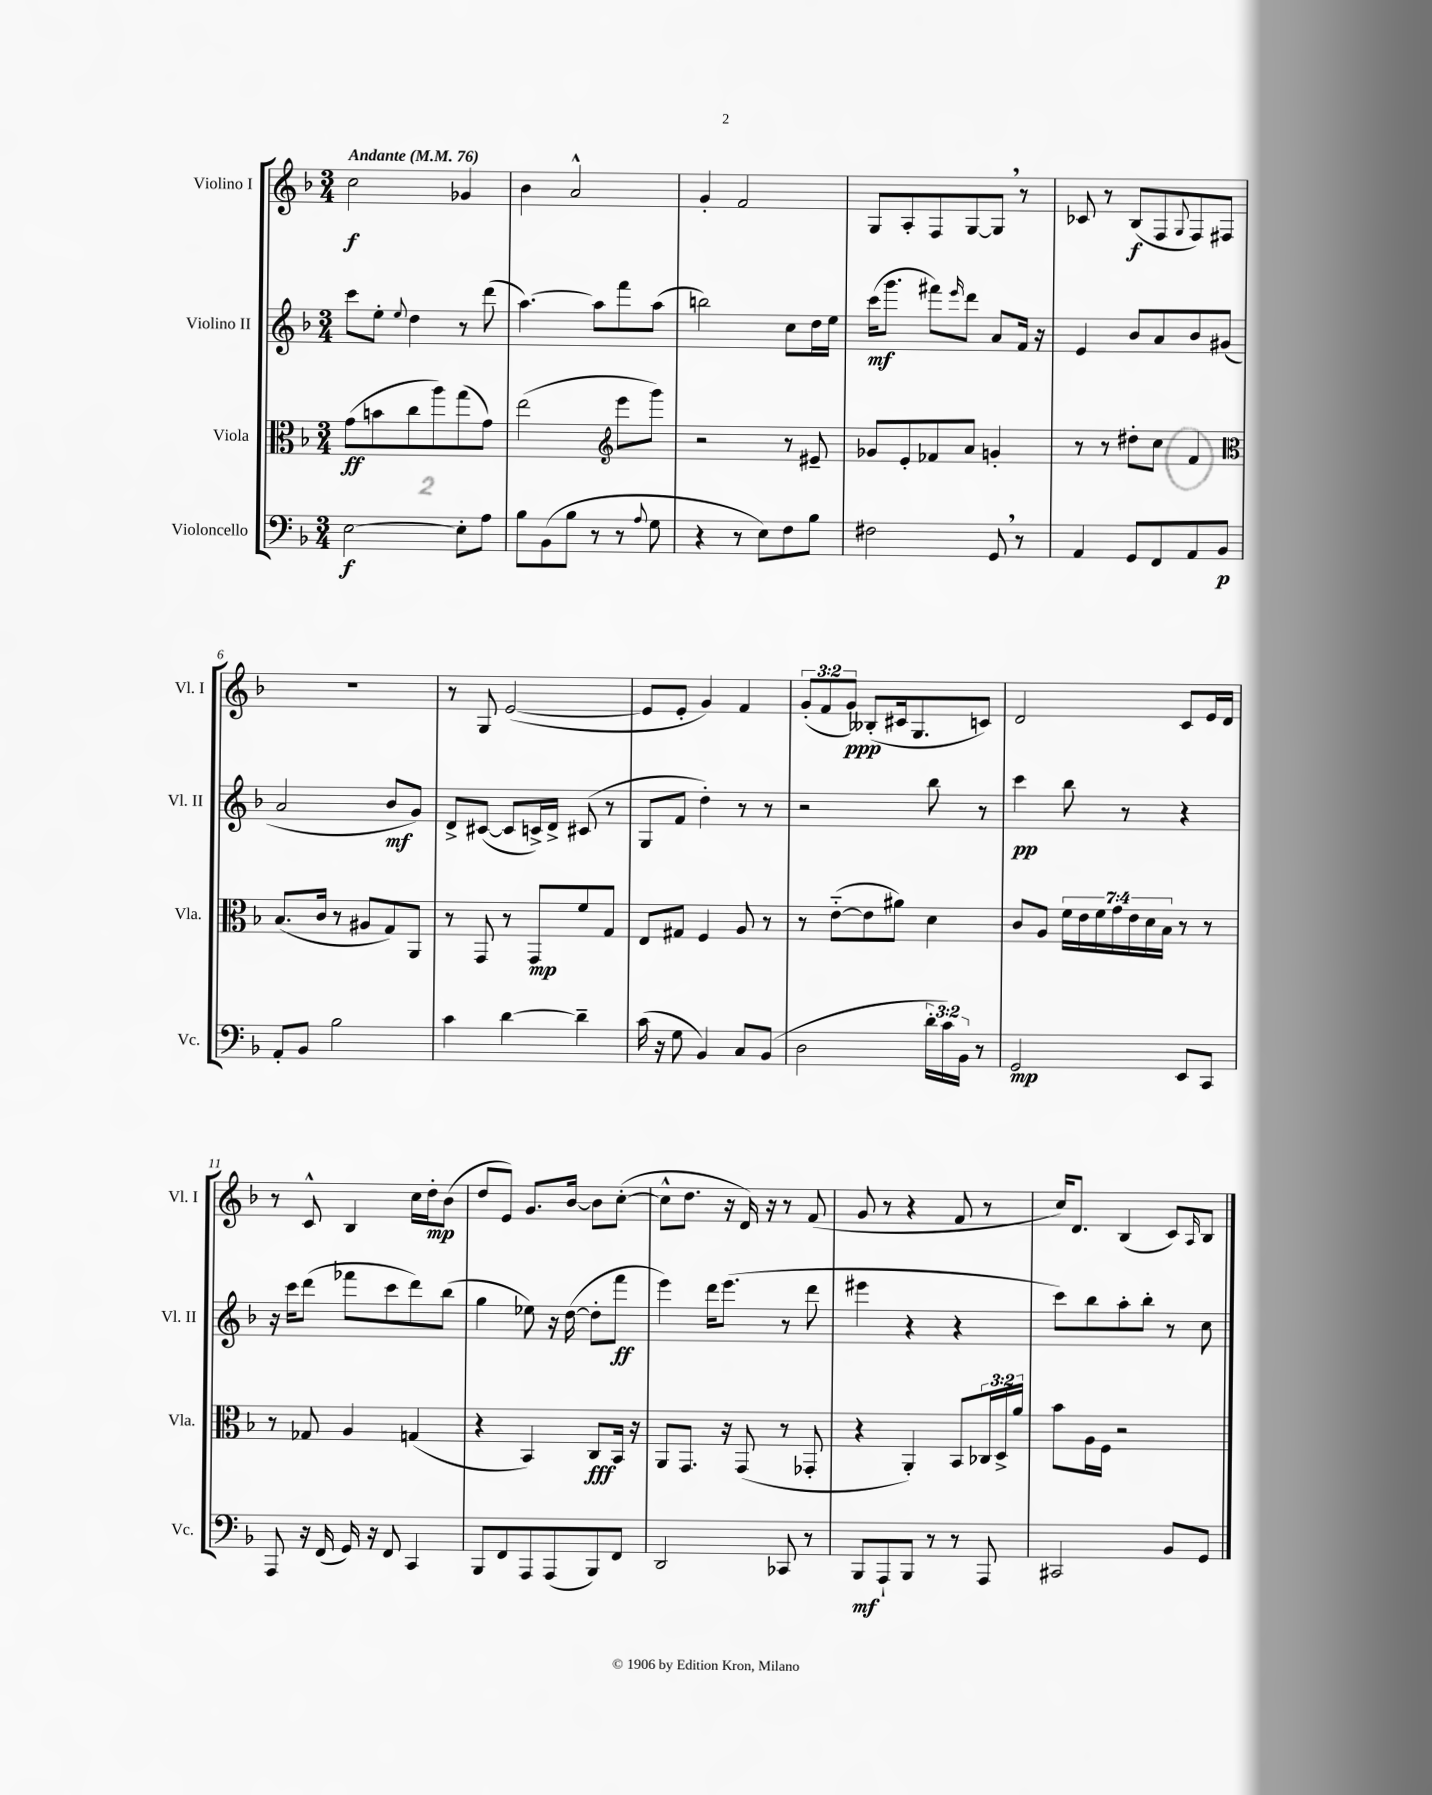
<<
\new StaffGroup <<
\new Staff = "s0" \with { instrumentName = "Violino I" shortInstrumentName = "Vl. I" } {
    \clef treble \key f \major \numericTimeSignature \time 3/4 \override Staff.TupletNumber.text = #tuplet-number::calc-fraction-text \tempo "Andante" 4 = 76
    c''2\f ges'4 |
    bes'4 a'2-^ |
    g'4-. f'2 |
    g8 a8-. f8 g8~ g8 \breathe r8 |
    ces'8 r8 bes8\f( f8 \appoggiatura { g8 } f8) fis8 |
    R2. |
    r8 g8 e'2~( |
    e'8 e'8-. g'4) f'4 |
    \tuplet 3/2 { g'8-.( f'8 g'8\ppp) } beses8-.( cis'16 g8. c'8) |
    d'2 c'8 e'16 d'16 |
    r8 c'8-^ bes4 c''16 d''16-.\mp bes'8( |
    d''8 e'8) g'8. bes'16~ bes'8 c''8~-.( |
    c''8-^ d''8. r16 d'16) r16 r8 f'8( |
    g'8 r8 r4 f'8 r8 |
    c''16) d'8. bes4( c'8) \grace { a16 } bes8 \bar "|." |
}
\new Staff = "s1" \with { instrumentName = "Violino II" shortInstrumentName = "Vl. II" } {
    \clef treble \key f \major \numericTimeSignature \time 3/4
    c'''8 e''8-. \appoggiatura { e''8 } d''4 r8 d'''8( |
    a''4.~) a''8 f'''8 a''8( |
    b''2) c''8 d''16 e''16 |
    c'''16\mf( g'''8. fis'''8) \grace { e'''16 } d'''8 a'8 f'16 r16 |
    e'4 bes'8 a'8 bes'8 gis'8( |
    a'2 bes'8\mf g'8) |
    d'8-> cis'8~( cis'8 c'16->) d'16-> cis'8( r8 |
    g8 f'8 d''4-.) r8 r8 |
    r2 bes''8 r8 |
    c'''4\pp bes''8 r8 r4 |
    r16 c'''16 d'''8( fes'''8 c'''8 d'''8) bes''8( |
    g''4 ees''8) r16 d''16~( d''8-. f'''8\ff |
    e'''4) d'''16 e'''8.( r8 d'''8 |
    eis'''4 r4 r4 |
    c'''8) bes''8 a''8-. bes''8-. r8 c''8 \bar "|." |
}
\new Staff = "s2" \with { instrumentName = "Viola" shortInstrumentName = "Vla." } {
    \clef alto \key f \major \numericTimeSignature \time 3/4 \override Staff.TupletNumber.text = #tuplet-number::calc-fraction-text
    g'8\ff( b'8 c''8 a''8) g''8( g'8) |
    e''2( \clef treble e'''8 g'''8) |
    r2 r8 eis'8-- |
    ges'8 e'8-. fes'8 a'8 g'4-. |
    r8 r8 dis''8-. c''8 f'4 |
    \clef alto bes8.( c'16 r8 ais8 g8) a,8 |
    r8 g,8 r8 g,8\mp f'8 g8 |
    e8 gis8 f4 a8 r8 |
    r8 e'8~-_( e'8 ais'8) d'4 |
    c'8 a8 \tuplet 7/4 { f'16 e'16 f'16 g'16 e'16 d'16 bes16 } r8 r8 |
    r8 ges8 a4 g4( |
    r4 bes,4) c8\fff bes,16 r16 |
    a,8 g,8. r16 g,8( r8 ges,8-. |
    r4 a,4-.) bes,8 \tuplet 3/2 { ces16 d16-> a'16 } |
    bes'8 a16 f16 r2 \bar "|." |
}
\new Staff = "s3" \with { instrumentName = "Violoncello" shortInstrumentName = "Vc." } {
    \clef bass \key f \major \numericTimeSignature \time 3/4 \override Staff.TupletNumber.text = #tuplet-number::calc-fraction-text
    e2~\f e8-. a8 |
    bes8 bes,8( bes8 r8 r8 \appoggiatura { a8 } g8 |
    r4 r8 e8) f8 bes8 |
    fis2 g,8 \breathe r8 |
    a,4 g,8 f,8 a,8 bes,8\p |
    a,8-. bes,8 bes2 |
    c'4 d'4~ d'4-- |
    c'16( r16 g8 bes,4) c8 bes,8( |
    d2 \tuplet 3/2 { d'16-. c'16) bes,16 } r8 |
    g,2\mp e,8 c,8 |
    a,,8 r16 f,16( g,16) r16 f,8 c,4 |
    bes,,8 f,8 a,,8 a,,8( bes,,8) f,8 |
    d,2 ces,8 r8 |
    bes,,8\mf a,,8-! bes,,8 r8 r8 a,,8 |
    cis,2 bes,8 g,8 \bar "|." |
}
>>
>>
